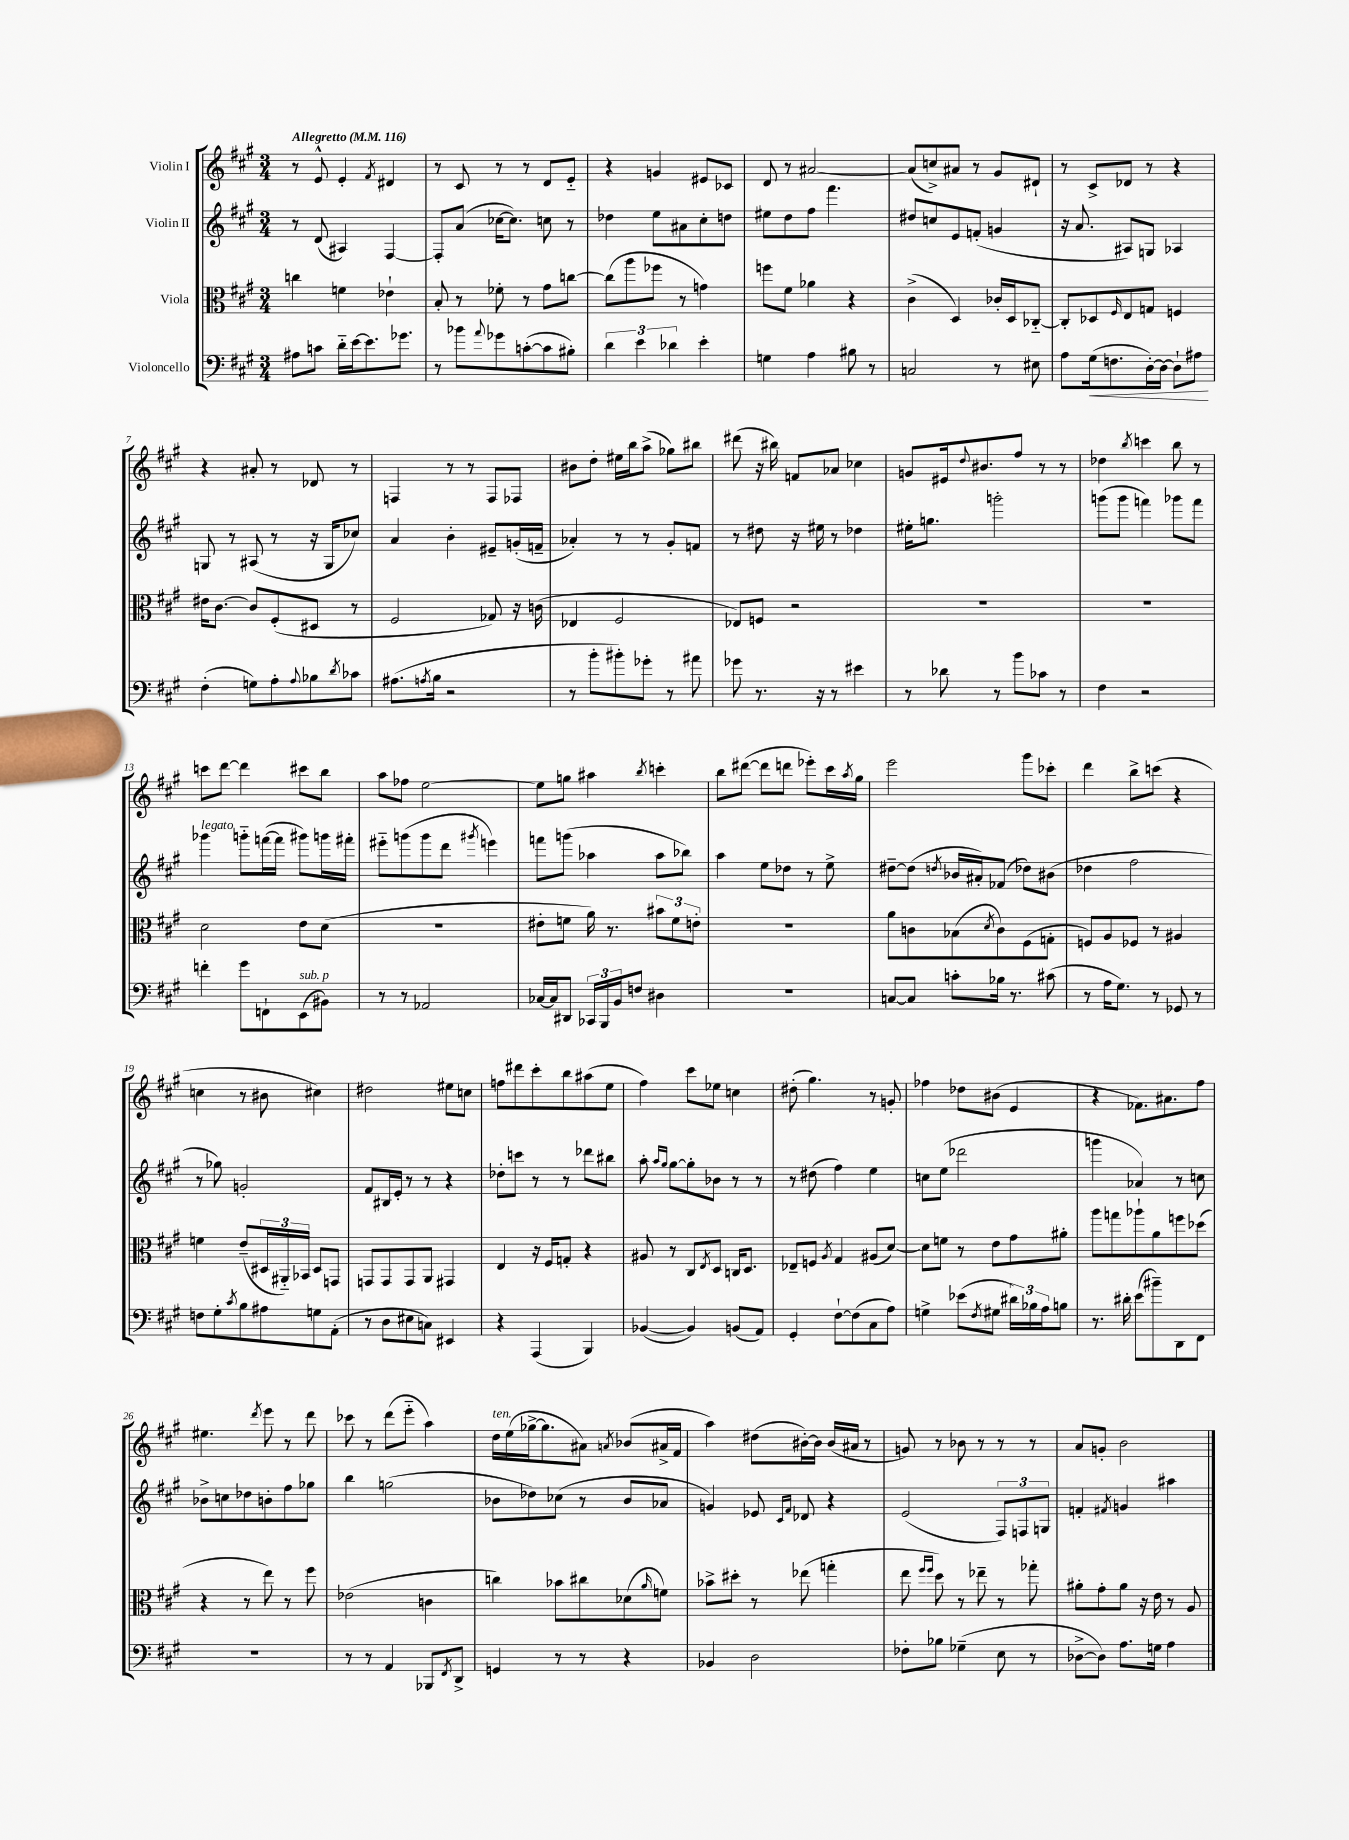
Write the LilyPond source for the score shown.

<<
\new StaffGroup <<
\new Staff = "s0" \with { instrumentName = "Violin I" } {
    \clef treble \key a \major \numericTimeSignature \time 3/4 \tempo "Allegretto" 4 = 116
    r8 e'8-^ e'4-. \acciaccatura { fis'8 } dis'4 |
    r8 cis'8 r8 r8 d'8 e'8-_ |
    r4 g'4 eis'8 ces'8 |
    d'8 r8 ais'2~ |
    ais'8( c''8->) ais'8 r8 gis'8 dis'8-! |
    r8 cis'8-> des'8 r8 r4 |
    r4 ais'8-. r8 des'8 r8 |
    f4 r8 r8 f8 fes8 |
    bis'8 d''8-. eis''16 b''16 a''8->( ges''8) bis''8 |
    dis'''8( r16 bis''16) f'8 aes'8 ces''4 |
    g'8 eis'16 \appoggiatura { d''8 } bis'8. fis''8 r8 r8 |
    des''4 \acciaccatura { b''8 } c'''4 b''8 r8 |
    c'''8 d'''8~ d'''4 cis'''8 b''8 |
    a''8 fes''8 e''2~ |
    e''8 g''8 ais''4 \acciaccatura { b''8 } c'''4-. |
    b''8 dis'''8~( dis'''8 d'''8 ees'''8-.) cis'''16 \acciaccatura { a''8 } gis''16 |
    e'''2 gis'''8 ces'''8-. |
    d'''4 b''8-> c'''8( r4 |
    c''4 r8 bis'8 cis''4) |
    dis''2 eis''8 c''8 |
    f''8 dis'''8 cis'''8-. b''8 ais''8( e''8 |
    fis''4) cis'''8 ees''8 c''4 |
    dis''8-.( gis''4.) r8 g'8-. |
    fes''4 des''8 bis'8( e'4 |
    r4 fes'8.) ais'8. fis''8 |
    eis''4. \acciaccatura { d'''8 } e'''8 r8 d'''8 |
    ces'''8 r8 d'''8( e'''8-_ a''4) |
    d''16^\markup { \italic "ten." } e''16( ges''16~-> ges''8. ais'8) \acciaccatura { a'8 } bes'8( ais'16-> fis'16 |
    a''4) dis''8( bis'16~-.) bis'16 bis'16( ais'16 r8 |
    g'8) r8 bes'8 r8 r8 r8 |
    a'8 g'8-. b'2 \bar "|." |
}
\new Staff = "s1" \with { instrumentName = "Violin II" } {
    \clef treble \key a \major \numericTimeSignature \time 3/4
    r8 d'8( ais4) fis4~ |
    fis8-. a'8( ces''16~ ces''8.) c''8 r8 |
    des''4 e''8 ais'8 cis''8-. d''8 |
    eis''8 d''8 fis''8 fis'''4. |
    dis''8 c''8 e'8 f'8-.( g'4 |
    r16 a'8. ais8) g8 aes4 |
    g8 r8 ais8( r8 r16 g16 ces''8) |
    a'4 b'4-. eis'8-- g'16-.( f'16-- |
    aes'4-.) r8 r8 gis'8-. f'8 |
    r8 dis''8 r16 eis''16 r8 des''4 |
    eis''16-. g''8. g'''2-. |
    g'''8( g'''8 f'''4) ges'''8 f'''8 |
    ges'''4^\markup { \italic "legato" } g'''8-_ f'''16~( f'''16 gis'''8) g'''16 fis'''16-. |
    eis'''8-_ g'''8( g'''8 d'''8 \acciaccatura { gis'''8 } e'''4) |
    f'''8 g'''8( aes''4 aes''8 bes''8) |
    a''4 e''8 des''8 r8 e''8-> |
    dis''8~-- dis''8( \acciaccatura { d''8 } bes'16 ais'16-.) fes'8( des''8) bis'8( |
    des''4 fis''2 |
    r8 ges''8) g'2-. |
    fis'8 bis16 e'16-. r8 r8 r4 |
    des''8-. c'''8 r8 r8 des'''8 bis''8 |
    a''8-. \grace { a''16 gis''16 } gis''8~ gis''8-. bes'8 r8 r8 |
    r8 dis''8( fis''4) e''4 |
    c''8 e''8( des'''2 |
    g'''4 aes'4) r8 c''8 |
    bes'8-> c''8 des''8 b'8-. fis''8 ges''8 |
    b''4 g''2( |
    bes'8 des''8) ces''8( r8 bes'8 aes'8 |
    g'4) ees'8 \grace { cis'16 fis'16 } des'8 r4 |
    e'2( \tuplet 3/2 { fis8) f8 g8 } |
    f'4-. \acciaccatura { fis'8 } g'4 ais''4 \bar "|." |
}
\new Staff = "s2" \with { instrumentName = "Viola" } {
    \clef alto \key a \major \numericTimeSignature \time 3/4
    c''4 f'4 ees'4-! |
    b8-. r8 fes'8-. r8 gis'8 c''8~ |
    c''8( a''8 fes''8 r8 g'4) |
    f''8 fis'8 aes'4 r4 |
    cis'4->( d4) ces'16-. d16 ces8~-_ |
    ces8-. des8 \grace { fis16 } e8 g8 f4 |
    eis'16 cis'8.~ cis'8 fis8-.( dis8 r8 |
    fis2 ges8) r16 c'16( |
    ees4 fis2 |
    ees8) f8 r2 |
    R2. |
    R2. |
    d'2 e'8 d'8( |
    R2. |
    eis'8-. f'8 a'16) r8. \tuplet 3/2 { bis'8 f'8 e'8-. } |
    R2. |
    a'8 c'8 bes8( \acciaccatura { d'8 } c'8) fis8( g8-. |
    f8) a8 fes8 r8 ais4 |
    f'4 e'8--( \tuplet 3/2 { dis16 ais,16-_) bes,16 } dis8 g,8 |
    g,8 g,8 g,8 a,8 gis,4 |
    e4 r16 fis16 g8-. r4 |
    ais8 r8 cis8 \acciaccatura { e8 } d8 c16 d8. |
    ees8-- f8 \acciaccatura { a8 } gis4 ais8( d'8~) |
    d'8 f'8 r8 e'8 gis'8 ais'8-. |
    a''8 g''8 aes''8-! a'8 f''8 des''8( |
    r4 r8 e''8) r8 fis''8 |
    ees'2( c'4 |
    c''4) bes'8 cis''8 des'8( \grace { a'16 } f'8) |
    bes'8-> dis''8-. r8 ees''8( g''4-. |
    e''8 \grace { fis''16 fis''16 } d''8) r8 ees''8-- r8 ges''8-. |
    ais'8-. gis'8-. ais'8 r16 e'16 r8 a8 \bar "|." |
}
\new Staff = "s3" \with { instrumentName = "Violoncello" } {
    \clef bass \key a \major \numericTimeSignature \time 3/4
    ais8 c'8 d'16-_ e'16~ e'8. ges'8. |
    r8 bes'8 \appoggiatura { a'8 } ges'8 c'8~-.( c'8 bis8-.) |
    \tuplet 3/2 { d'4 e'4 des'4 } e'4-. |
    g4 a4 bis8 r8 |
    c2 r8 eis8 |
    a8 gis16\<( f8. d16~-.) d16~ d8-! ais8\! |
    fis4-.( g8) a8-. \appoggiatura { a8 } bes8 \acciaccatura { d'8 } ces'8 |
    ais8.( \acciaccatura { a8 } b16 r2 |
    r8 b'8-. bis'8-.) ges'8-. r8 ais'8 |
    ges'8 r8. r16 r8 eis'4 |
    r8 des'8 r8 b'8 ces'8 r8 |
    fis4 r2 |
    f'4-. gis'8 f,8-! e,8^\markup { \italic "sub. p" }( bis,8) |
    r8 r8 aes,2 |
    ces16~ ces16 dis,8 \tuplet 3/2 { ces,16 b,,16 b,16 } f8 dis4 |
    R2. |
    c8~ c8 c'8-. bes16 r8. cis'8( |
    r8 a16 gis8.) r8 ges,8 r8 |
    f8 gis8-. \acciaccatura { cis'8 } b8 ais8 g8 a,8-.( |
    r8 d8 eis8 c8) eis,4 |
    r4 a,,4( b,,4) |
    bes,4~( bes,4) b,8( a,8) |
    gis,4-. fis8~-! fis8( cis8 a8) |
    g4-> ees'8( \acciaccatura { fis8 } gis8 \tuplet 3/2 { dis'16) bes16 a16 } b8 |
    r8. dis'16-. e'8( bis'8--) d,8 fis,8 |
    R2. |
    r8 r8 a,4 bes,,8 \acciaccatura { fis,8 } d,8-> |
    g,4 r8 r8 r4 |
    bes,4 d2 |
    fes8-. bes8 ges4--( e8 r8 |
    des8~-> des8) a8. g16 a4 \bar "|." |
}
>>
>>
